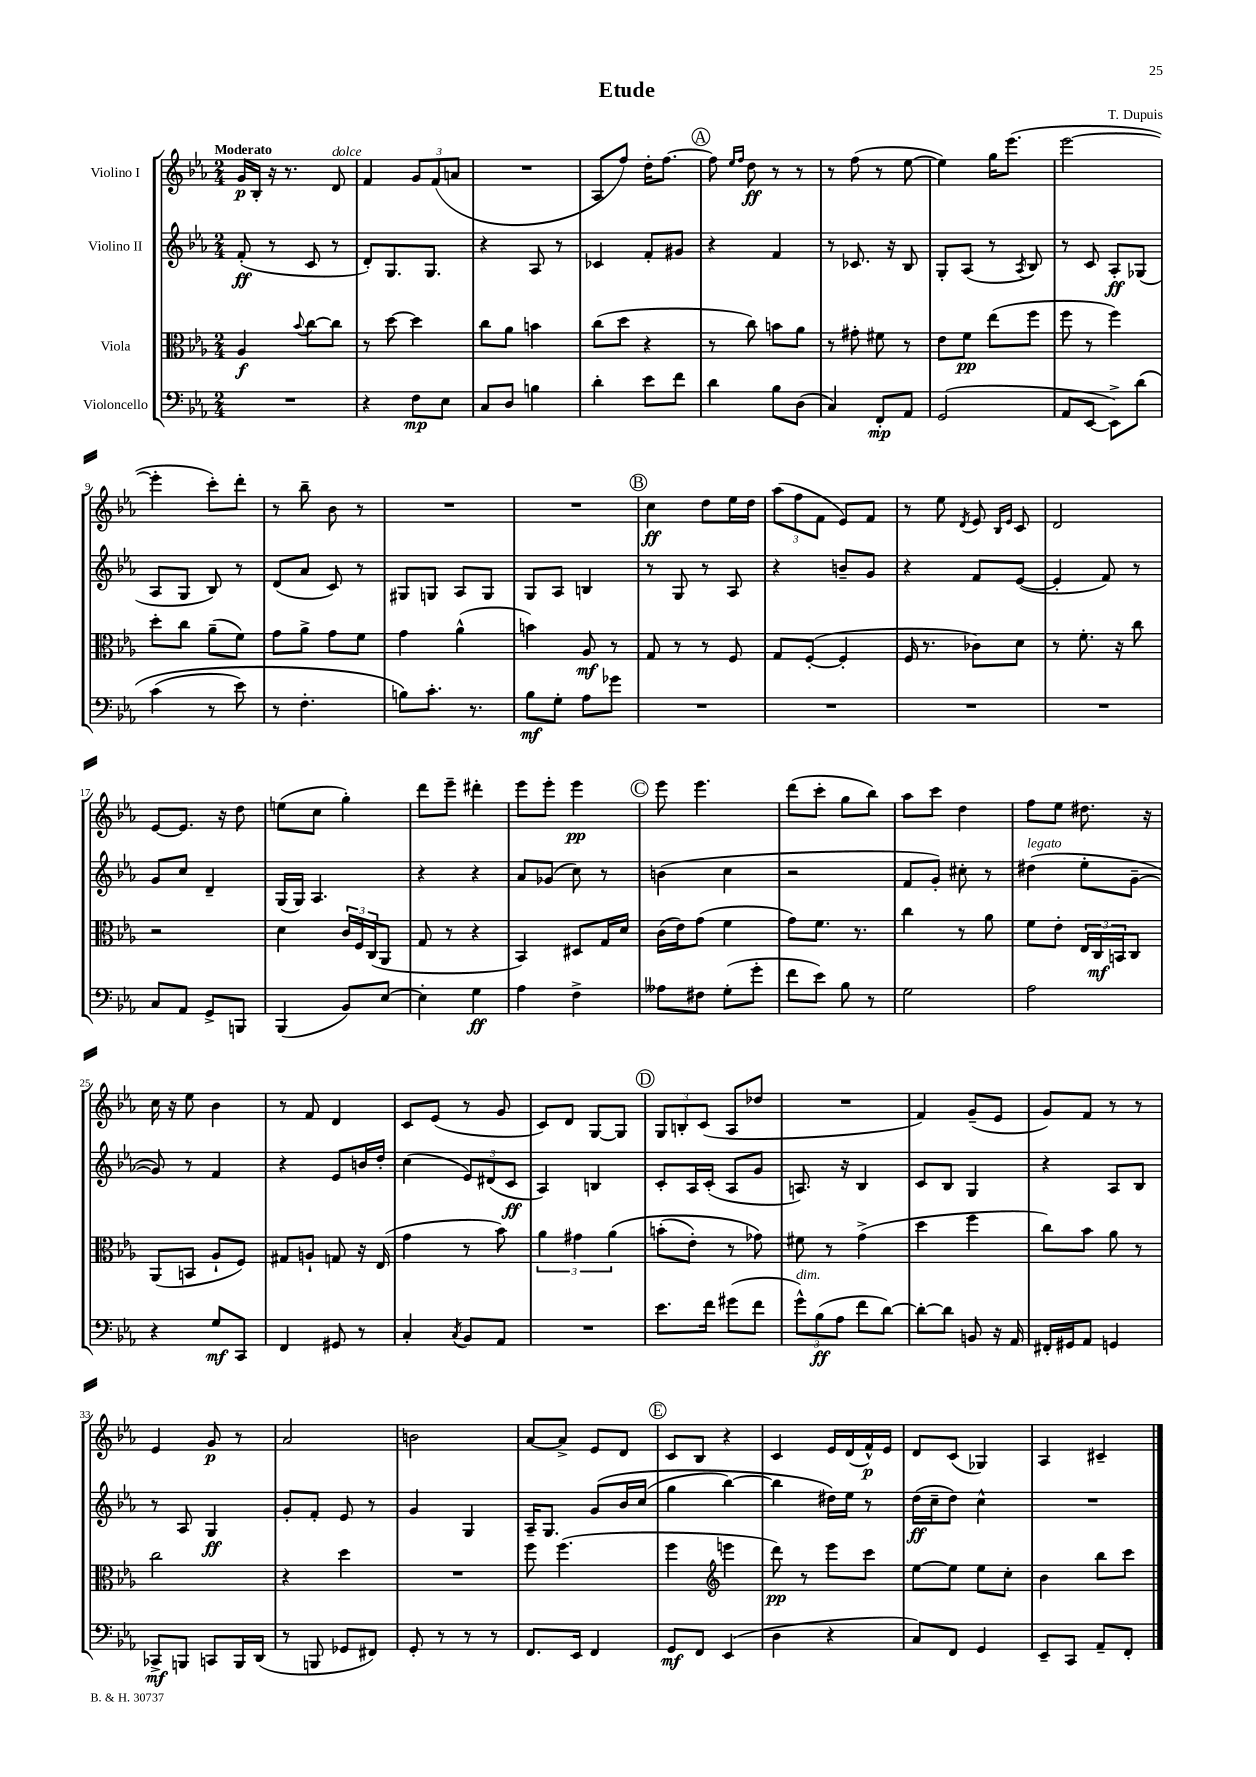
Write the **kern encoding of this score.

**kern	**kern	**kern	**kern
*staff4	*staff3	*staff2	*staff1
*clefF4	*clefC3	*clefG2	*clefG2
*k[b-e-a-]	*k[b-e-a-]	*k[b-e-a-]	*k[b-e-a-]
*M2/4	*M2/4	*M2/4	*M2/4
2r	4A-	(8f'	16g
.	.	.	16B-'
.	.	8r	16r
.	.	.	8.r
.	8qqb-	.	.
.	[8cc	8c	.
.	8cc]	8r	8d
=	=	=	=
4r	8r	8d')	4f
.	[8dd	8.G	.
8F	4dd]	.	12g
.	.	8.G	.
.	.	.	(12f
8E-	.	.	.
.	.	.	12a
=	=	=	=
8C	8cc	4r	2r
8D	8a-	.	.
4B	4b	8A-	.
.	.	8r	.
=	=	=	=
4d'	(8cc	4c-	8A-
.	8dd	.	8ff)
8e-	4r	8f'	16dd'
.	.	.	[8.ff
8f	.	8g#	.
=	=	=	=
4d	8r	4r	8ff]
.	.	.	16qqee-
.	.	.	16qqff
.	8cc)	.	8dd
8B-	8b	4f	8r
(8D	8a-	.	8r
=	=	=	=
4C)	8r	8r	8r
.	8g#'	8.c-	(8ff
8FF'	8f#	.	8r
.	.	16r	.
8AA-	8r	8B-	[8ee-
=	=	=	=
(2GG	8e-	8G'	4ee-])
.	8f	(8A-	.
.	(8ee-	8r	16gg
.	.	.	(8.eee-
.	.	8qA-	.
.	8ff	8B-)	.
=	=	=	=
8AA-	8ff	8r	[2eee-
[8EE-	8r	8c	.
8EE-^])	4ff)	8A-'	.
&(8d	.	(8G-	.
=	=	=	=
(4c	8dd'	8A-	4eee-']
.	8cc	8G	.
8r	(8a-~	8B-)	8ccc')
8e-)	8f)	8r	8ddd'
=	=	=	=
8r	8g	(8d	8r
4.F'	8a-^	8a-	8bb-~
.	8g	8c)	8b-
.	8f	8r	8r
=	=	=	=
8B&)	4g	8G#	2r
8.c'	.	8G	.
.	(4a-^^	8A-	.
8.r	.	.	.
.	.	8G	.
=	=	=	=
8B-	4b)	8G	2r
8G'	.	8A-	.
8A-	8A-	4B	.
8g-	8r	.	.
=	=	=	=
2r	8G	8r	4cc
.	8r	8G	.
.	8r	8r	8dd
.	8F	8A-	16ee-
.	.	.	16dd
=	=	=	=
2r	8G	4r	(12aa-
.	.	.	12ff
.	([8F'	.	.
.	.	.	12f
.	4F']	8b~	8e-)
.	.	8g	8f
=	=	=	=
2r	16F	4r	8r
.	8.r	.	.
.	.	.	8ee-
.	.	.	8qd
.	8c-)	8f	8e-
.	.	.	16qqB-
.	.	.	16qqe-
.	8d	([8e-	8c
=	=	=	=
2r	8r	4e-']	2d
.	8.f'	.	.
.	.	8f)	.
.	16r	.	.
.	8cc	8r	.
=	=	=	=
8C	2r	8g	[8e-
8AA-	.	8cc	8.e-]
8GG^	.	4d~	.
.	.	.	16r
8BBB	.	.	8dd
=	=	=	=
(4BBB-	4d	(16G	(8ee
.	.	16G)	.
.	.	4.A-	8cc
8BB-)	24c	.	4gg')
.	24F	.	.
.	(24C	.	.
[8E-	8AA-	.	.
=	=	=	=
4E-']	8G	4r	8ddd
.	8r	.	8eee-~
4G	4r	4r	4ddd#'
=	=	=	=
4A-	4BB-)	8a-	8eee-
.	.	(8g-	8eee-'
4F^	8D#	8cc)	4eee-
.	16G	8r	.
.	16d	.	.
=	=	=	=
8A--	(16c	(4b	8eee-
.	16e-)	.	.
8F#	(8g	.	4.eee-
(8G'	4f	4cc	.
8g'	.	.	.
=	=	=	=
8f	8g)	2r	(8ddd
8e-)	8.f	.	8ccc'
8B-	.	.	8gg
.	8.r	.	.
8r	.	.	8bb-)
=	=	=	=
2G	4cc	8f	8aa-
.	.	8g')	8ccc
.	8r	8cc#'	4dd
.	8a-	8r	.
=	=	=	=
2A-	8f	(4dd#	8ff
.	8e-'	.	8ee-
.	24E-	8ee-'	8.dd#
.	24C	.	.
.	24BB	.	.
.	8C	[8g~	.
.	.	.	16r
=	=	=	=
4r	(8AA-	8g])	16cc
.	.	.	16r
.	8BB	8r	8ee-
8G	8A-`	4f	4b-
8CC	8F)	.	.
=	=	=	=
4FF	8G#	4r	8r
.	8A`	.	8f
8GG#	8G	8e-	4d
8r	16r	16b	.
.	(16E-	16dd'	.
=	=	=	=
4C'	4g	(4cc	8c
.	.	.	(8e-
8qC	.	.	.
8BB-	8r	12e-)	8r
.	.	(12d#	.
8AA-	8b-)	.	8g
.	.	12c	.
=	=	=	=
2r	6a-	4A-)	8c)
.	.	.	8d
.	6g#	.	.
.	.	4B	[8G
.	&(6a-	.	.
.	.	.	8G]
=	=	=	=
8.e-	(8b'	8c'	12G
.	.	.	12B'
.	8e-')	16A-	.
.	.	.	(12c
16f	.	(16c'	.
(8g#	8r	8A-	8A-
8f	8g-&)	8g	8dd-
=	=	=	=
12g^^)	8f#	8.A)	2r
(12B-	.	.	.
.	8r	.	.
12A-	.	.	.
.	.	16r	.
8f	(4g^	4B-	.
[8d)	.	.	.
=	=	=	=
8d'_	4dd	8c	4f)
8d]	.	8B-	.
8BB	4ff	4G	(8g~
16r	.	.	8e-
16AA-	.	.	.
=	=	=	=
16FF#'	8cc)	4r	8g)
16GG#	.	.	.
8AA-	8b-	.	8f
4GG	8a-	8A-	8r
.	8r	8B-	8r
=	=	=	=
8CC-^	2cc	8r	4e-
8BBB	.	8A-	.
8CC	.	4G	8g
16BBB	.	.	8r
(16DD	.	.	.
=	=	=	=
8r	4r	8g'	2a-
8BBB	.	8f'	.
8GG-	4dd	8e-	.
8FF#)	.	8r	.
=	=	=	=
8GG'	2r	4g	2b
8r	.	.	.
8r	.	4G	.
8r	.	.	.
=	=	=	=
8.FF	8ff	16A-~	[8a-
.	.	8.G	.
.	(4.ff	.	8a-^]
16EE-	.	.	.
4FF	.	&(8g	8e-
.	.	16b-	8d
.	.	(16cc	.
=	=	=	=
8GG	4ff	4gg	8c
8FF	.	.	8B-
*	*clefG2	*	*
(4EE-	4eee	[4bb-)	4r
=	=	=	=
4D	8ddd)	4bb-]	4c
.	8r	.	.
4r	8eee-	16dd#&)	16e-
.	.	16ee-	(16d
.	8ccc	8r	16f^^)
.	.	.	16e-
=	=	=	=
8C)	[8ee-	(16dd	8d
.	.	16cc~	.
8FF	8ee-]	8dd)	(8c
4GG	8ee-	4cc^^	4G-)
.	8cc'	.	.
=	=	=	=
8EE-~	4b-	2r	4A-
8CC	.	.	.
8AA-~	8bb-	.	4c#~
8FF'	8ccc	.	.
==	==	==	==
*-	*-	*-	*-
